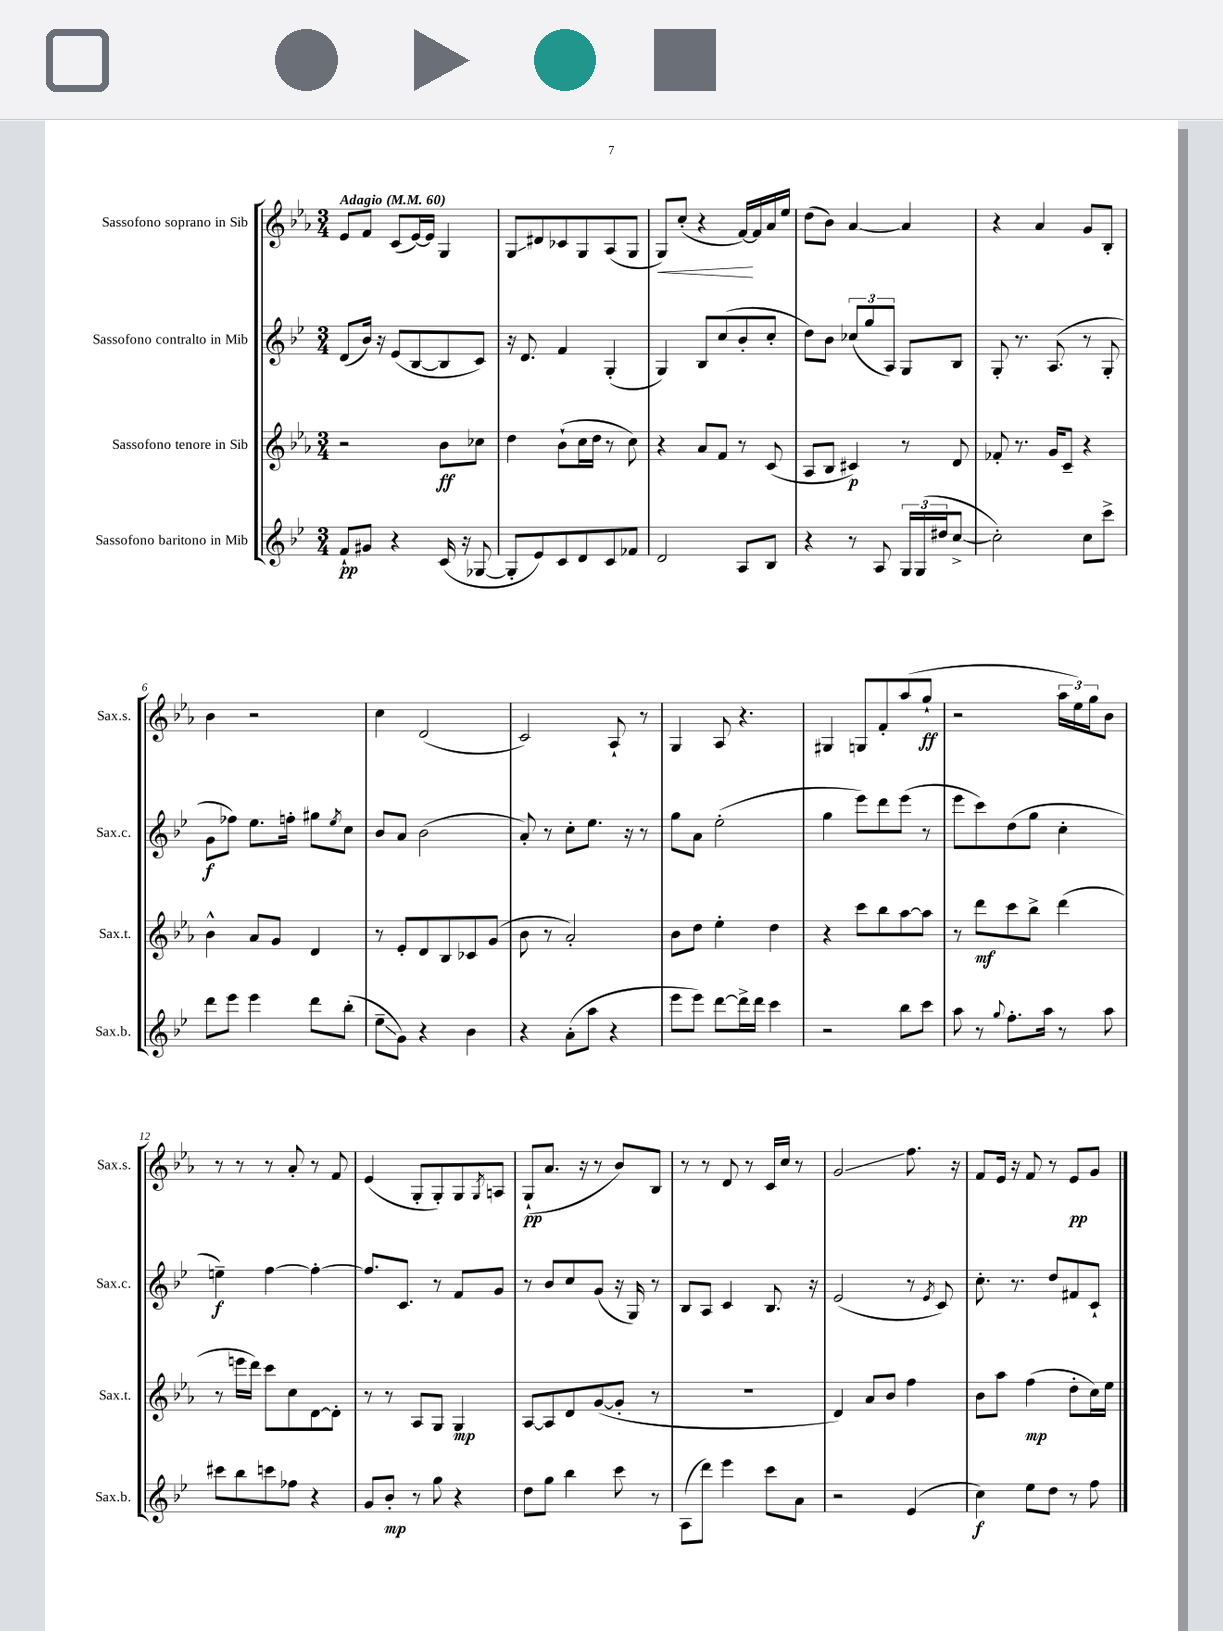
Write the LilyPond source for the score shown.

<<
\new StaffGroup <<
\new Staff = "s0" \with { instrumentName = "Sassofono soprano in Sib" shortInstrumentName = "Sax.s." } {
    \clef treble \key ees \major \numericTimeSignature \time 3/4 \tempo "Adagio" 4 = 60
    ees'8 f'8 c'8( ees'16~) ees'16 g4 |
    g8\glissando dis'8 ces'8 g8 aes8( g8 |
    g8\<) c''8-.( r4 f'16~\!) f'16 aes'16 ees''16 |
    d''8( bes'8) aes'4~ aes'4 |
    r4 aes'4 g'8 bes8-. |
    bes'4 r2 |
    c''4 d'2( |
    c'2) aes8-! r8 |
    g4 aes8 r4. |
    gis4 g8 f'8-. aes''8( g''8-!\ff |
    r2 \tuplet 3/2 { aes''16 ees''16) g''16 } bes'8 |
    r8 r8 r8 aes'8-. r8 f'8 |
    ees'4( g8-. g8-.) g8 \acciaccatura { g8 } a8 |
    g8-!\pp( aes'8. r16 r8 bes'8) bes8 |
    r8 r8 d'8 r8 c'16 c''16 r8 |
    g'2\glissando f''8. r16 |
    f'8 ees'16 r16 f'8 r8 ees'8\pp g'8 \bar "|." |
}
\new Staff = "s1" \with { instrumentName = "Sassofono contralto in Mib" shortInstrumentName = "Sax.c." } {
    \clef treble \key bes \major \numericTimeSignature \time 3/4
    d'8( bes'16) r16 ees'8( bes8~ bes8 c'8) |
    r16 d'8. f'4 g4-.( |
    g4) bes8 c''8( bes'8-. c''8-. |
    d''8) bes'8 \tuplet 3/2 { ces''8( g''8 a8) } g8 bes8 |
    g8-. r8. a8.( r8 g8-. |
    g'8\f fes''8) ees''8. f''16-. gis''8 \acciaccatura { ees''8 } c''8 |
    bes'8 a'8 bes'2( |
    a'8-.) r8 c''8-. ees''8. r16 r8 |
    g''8 a'8 ees''2-.( |
    g''4 ees'''8) d'''8 ees'''8( r8 |
    ees'''8 c'''8) d''8( g''8 c''4-. |
    e''4--\f) f''4~ f''4~-. |
    f''8. c'8. r8 f'8 g'8 |
    r8 bes'8 c''8 g'8( r16 g16) r8 |
    bes8 a8 c'4 bes8. r16 |
    ees'2( r8 \acciaccatura { ees'8 } c'8) |
    c''8.-. r8. d''8 fis'8 c'8-! \bar "|." |
}
\new Staff = "s2" \with { instrumentName = "Sassofono tenore in Sib" shortInstrumentName = "Sax.t." } {
    \clef treble \key ees \major \numericTimeSignature \time 3/4
    r2 bes'8\ff ces''8 |
    d''4 bes'8-!( c''16 d''16 r8 c''8) |
    r4 aes'8 f'8 r8 c'8( |
    aes8 bes8 cis'4\p) r8 d'8 |
    fes'8-. r8. g'16 c'8-- r4 |
    bes'4-^ aes'8 g'8 d'4 |
    r8 ees'8-. d'8 bes8 ces'8 g'8( |
    bes'8 r8 aes'2-.) |
    bes'8 d''8 ees''4-. d''4 |
    r4 c'''8 bes''8 aes''8~ aes''8 |
    r8 d'''8\mf c'''8 bes''8-> d'''4( |
    r8 e'''16 d'''16) c'''8 c''8 d'8~ d'8-. |
    r8 r8 aes8 g8 g4\mp |
    aes8~ aes8 d'8 g'8~( g'8-. r8 |
    R2. |
    d'4) aes'8 bes'8 f''4 |
    bes'8 aes''8 f''4\mp( d''8-. c''16) ees''16 \bar "|." |
}
\new Staff = "s3" \with { instrumentName = "Sassofono baritono in Mib" shortInstrumentName = "Sax.b." } {
    \clef treble \key bes \major \numericTimeSignature \time 3/4
    f'8-!\pp gis'8 r4 c'16( r16 ges8~ |
    ges8-. ees'8) c'8 d'8 c'8 fes'8 |
    d'2 a8 bes8 |
    r4 r8 a8 \tuplet 3/2 { g16 g16( dis''16 } c''8~-> |
    c''2-.) c''8 c'''8-> |
    d'''8 ees'''8 ees'''4 d'''8 bes''8-.( |
    ees''8--\glissando g'8) r4 bes'4 |
    r4 a'8-.( a''8 r4 |
    ees'''8 ees'''8) d'''8~ d'''16-> d'''16 c'''4 |
    r2 bes''8 c'''8 |
    a''8 r8 \appoggiatura { g''8 } f''8.-. a''16 r8 a''8 |
    cis'''8 bes''8 c'''8 fes''8 r4 |
    g'8 bes'8-.\mp r8 g''8 r4 |
    d''8 g''8 bes''4 c'''8 r8 |
    a8( d'''8) ees'''4 c'''8 a'8 |
    r2 ees'4( |
    c''4\f) ees''8 d''8 r8 f''8 \bar "|." |
}
>>
>>
